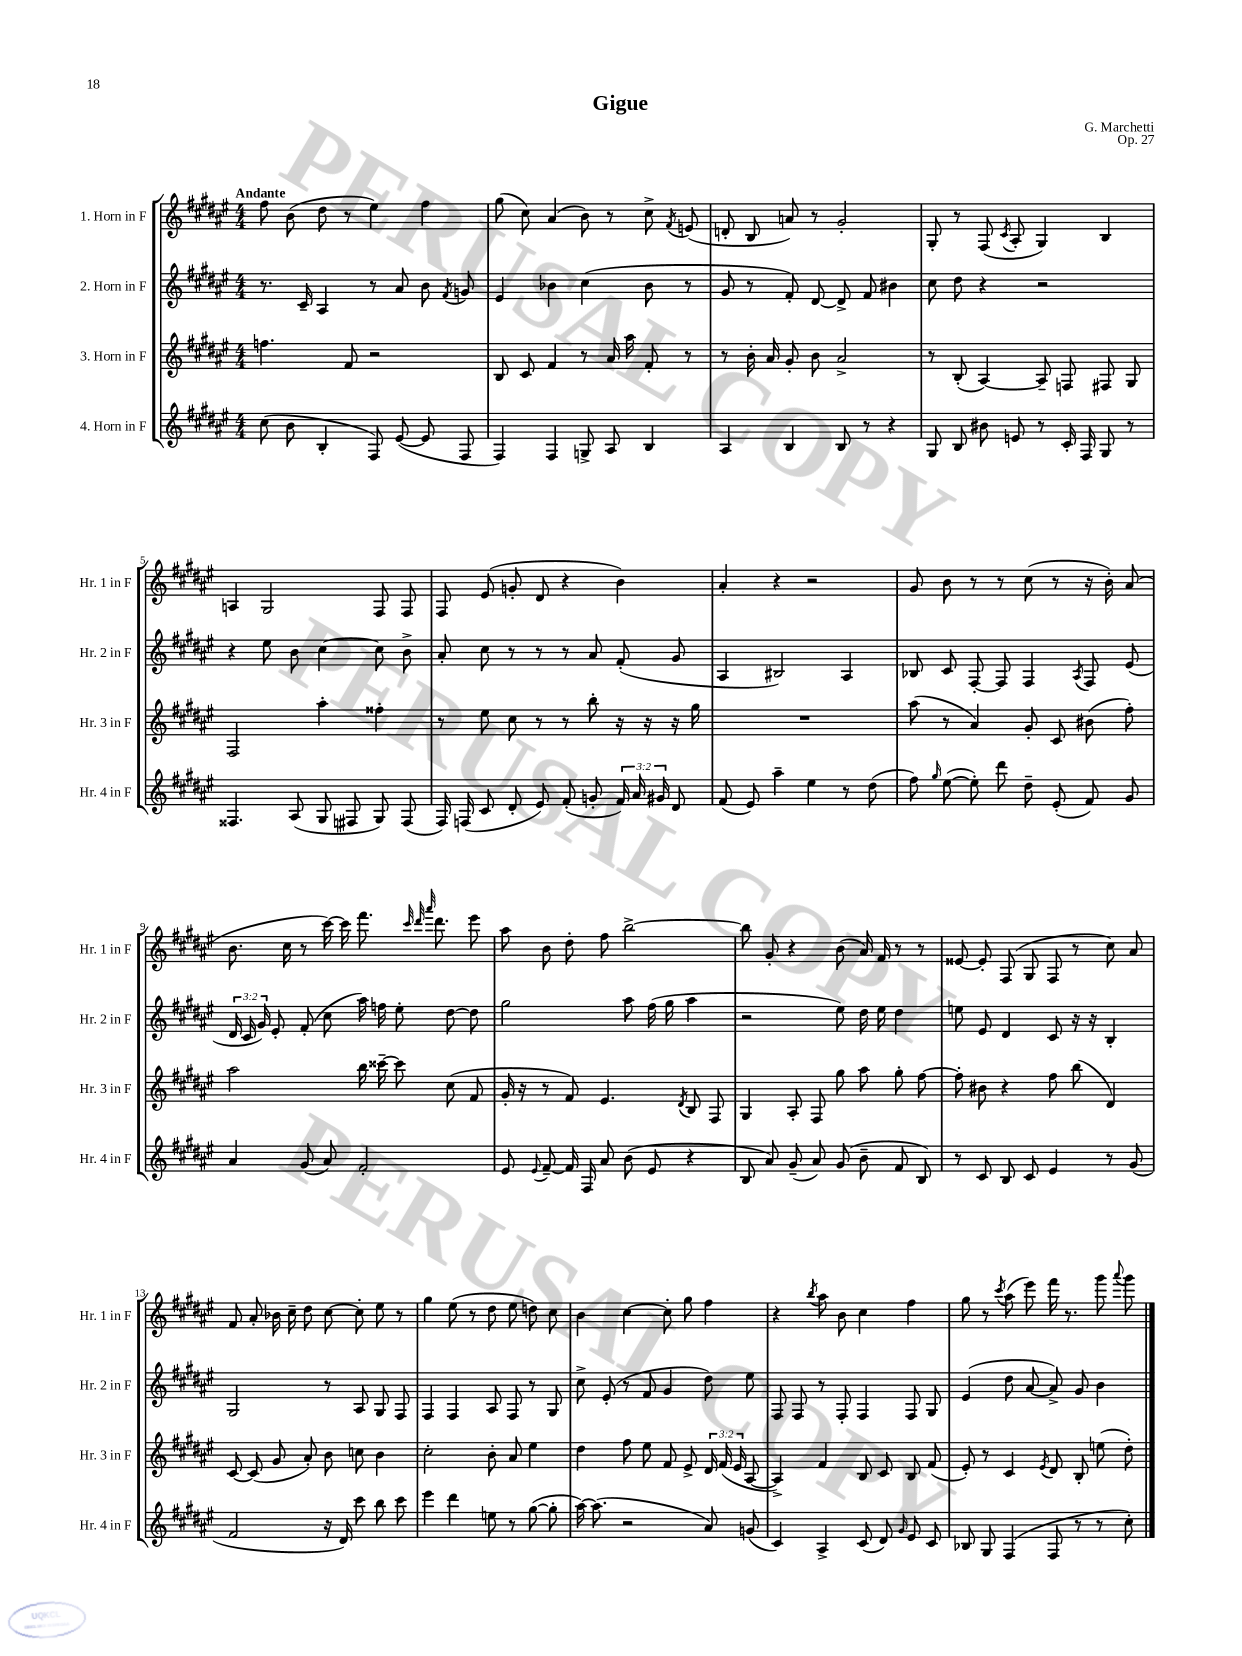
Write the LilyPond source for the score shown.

\header { title = "Gigue" composer = "G. Marchetti" opus = "Op. 27" }
<<
\new StaffGroup <<
\new Staff = "s0" \with { instrumentName = "1. Horn in F" shortInstrumentName = "Hr. 1 in F" } {
    \clef treble \key fis \major \numericTimeSignature \time 4/4 \tempo "Andante"
    \autoBeamOff fis''8 b'8( dis''8 r8 eis''4) fis''4 |
    gis''8( cis''8) ais'4( b'8) r8 cis''8-> \acciaccatura { fis'8 } e'8( |
    d'8-. b8 a'8) r8 gis'2-. |
    gis8-. r8 fis8( \acciaccatura { cis'8 } ais8-. gis4) b4 |
    a4 gis2 fis8 fis8 |
    fis8 eis'8( g'8-. dis'8 r4 b'4) |
    ais'4-. r4 r2 |
    gis'8 b'8 r8 r8 cis''8( r8 r16 b'16-.) ais'8( |
    b'8. cis''16 r8 cis'''16~) cis'''16 fis'''8. \grace { cis'''32 dis'''32 ais'''32 } dis'''8. eis'''8 |
    ais''8 b'8 dis''8-. fis''8 b''2~-> |
    b''8 gis'8-. r4 b'8( ais'16) fis'16 r8 r8 |
    eisis'8~ eisis'8-. fis8( gis8 fis8 r8 cis''8) ais'8 |
    fis'8 ais'8-. bes'16 cis''16-- dis''8 cis''8~ cis''8-. eis''8 r8 |
    gis''4 eis''8( r8 dis''8 eis''8 d''8) cis''8 |
    b'4 cis''4~ cis''8-. gis''8 fis''4 |
    r4 \acciaccatura { b''8 } ais''8 b'8 cis''4 fis''4 |
    gis''8 r8 \acciaccatura { cis'''8 } ais''8( eis'''8) fis'''16 r8. gis'''8 \appoggiatura { ais'''8 } gis'''8 \bar "|." |
}
\new Staff = "s1" \with { instrumentName = "2. Horn in F" shortInstrumentName = "Hr. 2 in F" } {
    \clef treble \key fis \major \numericTimeSignature \time 4/4 \override Staff.TupletNumber.text = #tuplet-number::calc-fraction-text
    \autoBeamOff r8. cis'16-- ais4 r8 ais'8 b'8 \acciaccatura { fis'8 } g'8 |
    eis'4 bes'4 cis''4( bes'8 r8 |
    gis'8 r8 fis'8-.) dis'8~ dis'8-> fis'8 bis'4 |
    cis''8 dis''8 r4 r2 |
    r4 eis''8 b'8 cis''4~ cis''8 b'8-> |
    ais'8-. cis''8 r8 r8 r8 ais'8 fis'8-.( gis'8 |
    ais4 bis2) ais4 |
    bes8 cis'8 fis8~-. fis8 fis4 \acciaccatura { ais8 } fis8 eis'8( |
    \tuplet 3/2 { dis'16 cis'16 gis'16) } eis'8-. fis'8-.( cis''8 ais''16) f''16 eis''8-. dis''8~ dis''8 |
    gis''2 ais''8 fis''16( gis''16 ais''4 |
    r2 eis''8) dis''16 eis''16 dis''4 |
    e''8 eis'8 dis'4 cis'8 r16 r16 b4-. |
    gis2 r8 ais8 gis8 fis8 |
    fis4 fis4 ais8 fis8 r8 gis8 |
    cis''8-> eis'8-.( r8 fis'8 gis'4 dis''8) eis''8 |
    fis8 fis8 r8 fis8-. fis4 fis8 gis8 |
    eis'4( dis''8 ais'8~ ais'8->) gis'8 b'4 \bar "|." |
}
\new Staff = "s2" \with { instrumentName = "3. Horn in F" shortInstrumentName = "Hr. 3 in F" } {
    \clef treble \key fis \major \numericTimeSignature \time 4/4 \override Staff.TupletNumber.text = #tuplet-number::calc-fraction-text
    \autoBeamOff f''4. fis'8 r2 |
    b8 cis'8 fis'4 r8 ais'16 ais''16 fis'8-. r8 |
    r8 b'16-. ais'16 gis'8-. b'8 ais'2-> |
    r8 b8-.( ais4~) ais8-- f8 fis8 gis8 |
    fis2 ais''4-. fisis''4-. |
    r8 eis''8 cis''8 r8 r8 b''8-. r16 r16 r16 gis''16 |
    R1 |
    ais''8( r8 ais'4) gis'8-. cis'8 bis'8( fis''8-.) |
    ais''2 b''16 cisis'''16~-- cisis'''8 cis''8( fis'8 |
    gis'16-. r16 r8 fis'8) eis'4. \acciaccatura { dis'8 } b8 fis8 |
    gis4 ais8-. fis8 gis''8 ais''8 gis''8-. fis''8~ |
    fis''8-. bis'8 r4 fis''8 b''8( dis'4) |
    cis'8~ cis'8( gis'8 ais'8-.) b'8 c''8 b'4 |
    cis''2-. b'8-. ais'8 eis''4 |
    dis''4 fis''8 eis''8 fis'8 eis'8-> \tuplet 3/2 { dis'16 fis'16( eis'16 } ais8~ |
    ais4->) fis'4 b8 cis'8 b8 fis'8( |
    eis'8-.) r8 cis'4 \acciaccatura { eis'8 } dis'8 b8-. e''8( dis''8-.) \bar "|." |
}
\new Staff = "s3" \with { instrumentName = "4. Horn in F" shortInstrumentName = "Hr. 4 in F" } {
    \clef treble \key fis \major \numericTimeSignature \time 4/4 \override Staff.TupletNumber.text = #tuplet-number::calc-fraction-text
    \autoBeamOff cis''8( b'8 b4-. fis8) eis'8~( eis'8 fis8 |
    fis4) fis4 g8-> ais8 b4 |
    ais4 b4 b8 r8 r4 |
    gis8 b8 bis'8 e'8 r8 cis'16-. fis16 gis8 r8 |
    fisis4. ais8( gis8 fis8 gis8) fis8( |
    fis16) f16( cis'8 dis'8-. eis'8) fis'8-.( g'8-. \tuplet 3/2 { fis'16) ais'16 gis'16 } dis'8 |
    fis'8( eis'8) ais''4-- eis''4 r8 dis''8( |
    fis''8) \grace { gis''16 } eis''8~( eis''8-.) dis'''8 dis''8-- eis'8-.( fis'8) gis'8 |
    ais'4 gis'8( ais'8) fis'2-. |
    eis'8 \appoggiatura { eis'8 } fis'8~-- fis'16 fis16 ais'8 b'8( eis'8 r4 |
    b8 ais'8) gis'8--( ais'8) gis'8( b'8-- fis'8 b8) |
    r8 cis'8 b8 cis'8 eis'4 r8 gis'8( |
    fis'2 r16 dis'16) cis'''8 b''8 cis'''8 |
    eis'''4 dis'''4 e''8 r8 gis''8~( gis''8-. |
    ais''16~) ais''8.( r2 ais'8) g'8( |
    cis'4) ais4-> cis'8( dis'8) \grace { gis'16 } eis'8 cis'8 |
    bes8 gis8 fis4( fis8 r8 r8 cis''8-.) \bar "|." |
}
>>
>>
